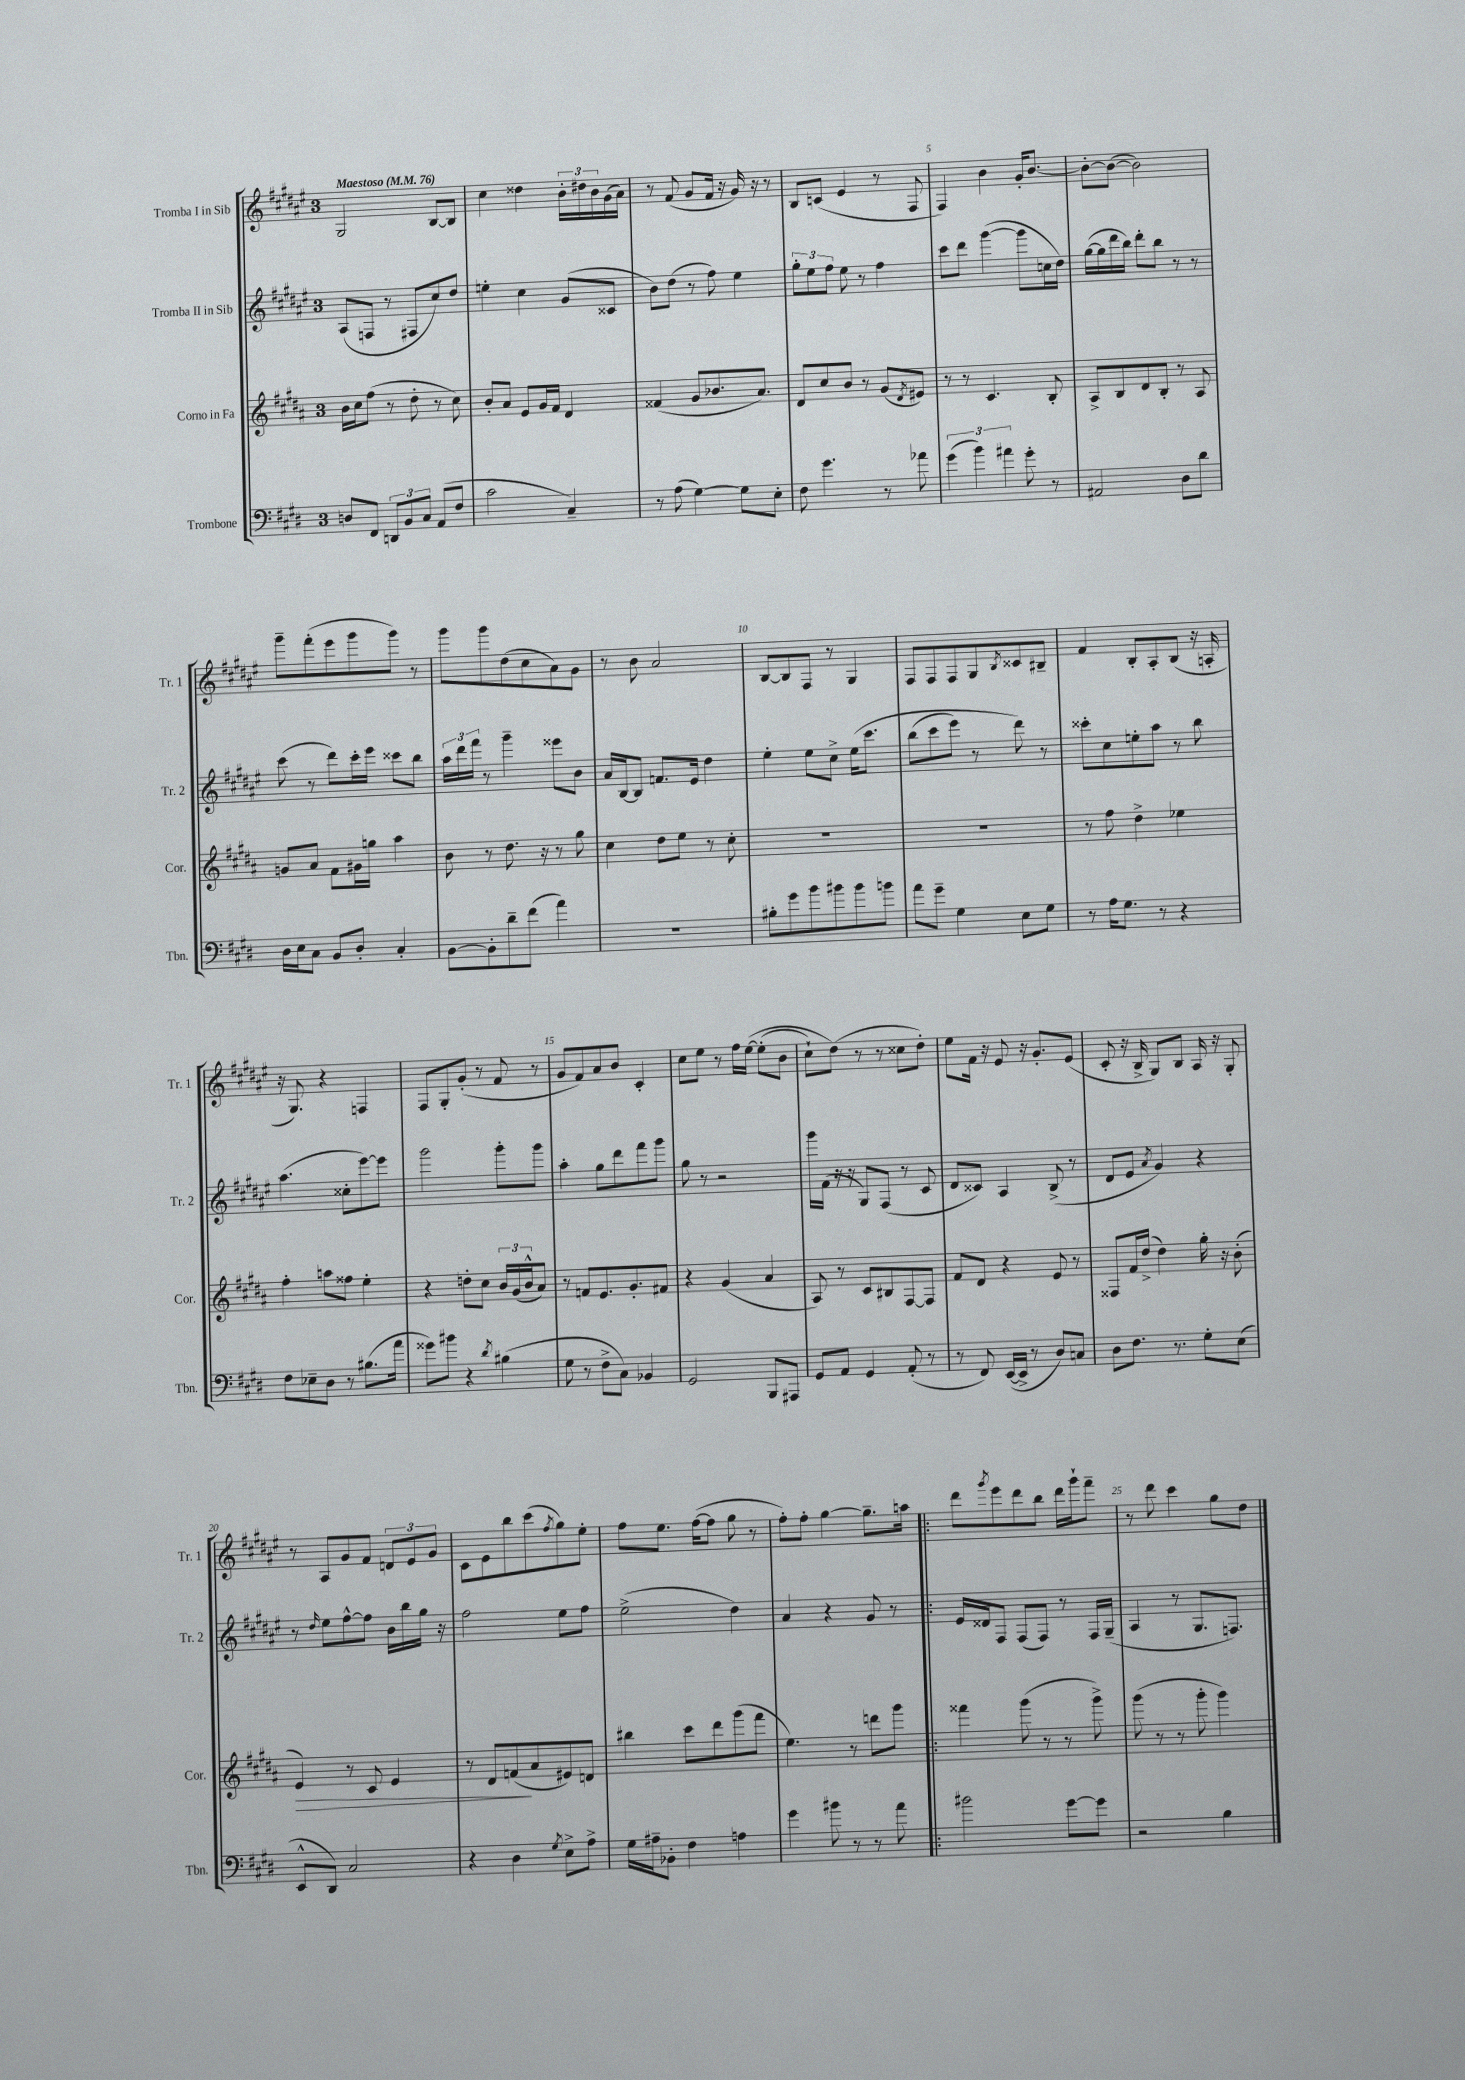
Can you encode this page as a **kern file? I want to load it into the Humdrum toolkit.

**kern	**kern	**dynam	**kern	**kern
*part4	*part3	*part3	*part2	*part1
*staff4	*staff3	*staff3	*staff2	*staff1
*I"Trombone	*I"Corno in Fa	*	*I"Tromba II in Sib	*I"Tromba I in Sib
*I'Tbn.	*I'Cor.	*	*I'Tr. 2	*I'Tr. 1
*clefF4	*clefG2	*	*clefG2	*clefG2
*k[f#c#g#d#]	*k[f#c#g#d#a#]	*	*k[f#c#g#d#a#e#]	*k[f#c#g#d#a#e#]
*M3/4	*M3/4	*	*M3/4	*M3/4
*MM76	*MM76	*	*MM76	*MM76
=1	=1	=1	=1	=1
!	!	!	!	!LO:TX:a:B:t=Maestoso
8Dn/L	16b\LL	.	(8A#/L	2G#/
.	16cc#\J	.	.	.
8FF#/J	(8ff#\J	.	8Fn/J	.
12DDn/L	8r	.	8r	.
12BB/	.	.	.	.
.	8dd#'\	.	8F#X/L	.
12C#/J	.	.	.	.
(8AA/L	8r	.	8cc#/)	[8B/L
8F#/J	8cc#\)	.	8dd#/J	8B/J]
=2	=2	=2	=2	=2
2c#\	8b'/L	.	4een'\	4cc#\
.	8a#/J	.	.	.
.	8e/L	.	4cc#\	4dd##X\
.	16g#/L	.	.	.
.	16f#/JJ	.	.	.
4C#~/)	4d#/	.	(8g#/L	24b'\LL
.	.	.	.	24dd#X\
.	.	.	.	24b\
.	.	.	8c##X/J	(16g#\
.	.	.	.	16a#\JJ)
=3	=3	=3	=3	=3
8r	(4f##X/	.	8b\L)	8r
(8A\	.	.	(8dd#\J	(8f#/
[4G#\)	8g#/L	.	8r	8g#/L
.	8.b-X/	.	8ff#\)	16f#/Jk
.	.	.	.	16r
8G#\L]	.	.	4ee#\	16g#/)
.	8.a#/J)	.	.	16r
8E'\J	.	.	.	8r
=4	=4	=4	=4	=4
8F#\	8d#/L	.	12gg#'\L	8B/L
.	.	.	12ee#\	.
4.g#\	8cc#/	.	.	(8cn/J
.	.	.	12ff#\J	.
.	8b/J	.	8ee#\	4e#/
.	8r	.	8r	.
8r	(8g#/L	.	4ff#\	8r
.	8qd#/	.	.	.
8a-X\	8e#X/J)	.	.	8F#/
=5	=5	=5	=5	=5
(6g#\	8r	.	8ccc#\L	4F#/)
.	8r	.	8ddd#\J	.
6b\)	.	.	.	.
.	4.c#/	.	([4ggg#\	4b\
6a#X\	.	.	.	.
8g#'\	.	.	8ggg#\L]	16g#'/KL
.	.	.	.	[8.b/J
8r	8B'/	.	16ccn\L	.
.	.	.	16dd#\JJ)	.
=6	=6	=6	=6	=6
2AA#X/	8A#^/L	.	([16gg#\LL	8b'\L_
.	.	.	16gg#\]	.
.	8B/	.	16ddd#\	(8b\J_
.	.	.	16bb\JJ)	.
.	8d#/	.	8ddd#'\L	2b\])
.	8B'/J	.	8bb\J	.
8D#\L	8r	.	8r	.
8d#\J	8A#/	.	8r	.
!!LO:LB:g=z
=7	=7	=7	=7	=7
16D#\LL	8gn/L	.	(8ccc#\	8ggg#~\L
16E\J	.	.	.	.
8C#\J	8a#/J	.	8r	(8fff#'\
8BB/L	8f#\L	.	8ddd#\L)	8eee#\
8D#'/J	16g#X\L	.	16ccc#'\L	8ggg#\
.	16ggn\JJ	.	16eee#\JJ	.
4C#'/	4aa#\	.	8ccc##X\L	8ggg#\J)
.	.	.	8bb\J	8r
=8	=8	=8	=8	=8
[8BB\L	8b\	.	24aa#\LL	8ggg#\L
.	.	.	24ddd#\	.
.	.	.	24fff#\JJ	.
8BB'\]	8r	.	8r	8ggg#\
8d#~\	8.dd#\	.	4ggg#~\	(8dd#\
(8f#\J	.	.	.	8cc#\
.	16r	.	.	.
4a\)	8r	.	8eee##X\L	8a#\)
.	8gg#\	.	8b\J	8g#\J
=9	=9	=9	=9	=9
2.r	4cc#\	.	16a#/LL	8r
.	.	.	[16B/J	.
.	.	.	8B/J]	8b\
.	8dd#\L	.	8.fn/L	2a#/
.	8ee\J	.	.	.
.	.	.	16e#/Jk	.
.	8r	.	4dd#\	.
.	8cc#'\	.	.	.
=10	=10	=10	=10	=10
8B#X'\L	2.r	.	4ee#'\	[8B/L
8g#\	.	.	.	8B/]
8b\	.	.	8ee#\L	8F#/J
8b#X\	.	.	8cc#^\J	8r
8b#\	.	.	(16ee#\KL	4G#/
.	.	.	8.ccc#\J	.
8bn\J	.	.	.	.
=11	=11	=11	=11	=11
8a\L	2.r	.	(8bb\L	8F#/L
8g#~\J	.	.	8ccc#\	8F#/
4G#\	.	.	8eee#\J)	8F#/
.	.	.	8r	8G#/
.	.	.	.	8qB/
8E\L	.	.	8ddd#\)	8c##X/
8G#\J	.	.	8r	8B#X~/J
=12	=12	=12	=12	=12
8r	8r	.	8ccc##X'\L	4f#/
16A\KL	8ff#\	.	8cc#\	.
8.G#\J	.	.	.	.
.	4dd#^\	.	8een'\	8B'/L
8r	.	.	8aa#\J	8A#'/
4r	4ee-X\	.	8r	(8B/J
.	.	.	8bb\	16r
.	.	.	.	16An'/
!!LO:LB:g=z
=13	=13	=13	=13	=13
8F#\L	4ff#'\	.	(4.aa#\	16r
.	.	.	.	8.G#/)
8E-X~\	.	.	.	.
8D#\J	8aan\L	.	.	4r
8r	8ff##X\J	.	8cc##X'\L	.
(8.B#X\L	4ee'\	.	[8eee#\)	4Fn/
.	.	.	8eee#\J]	.
16a\Jk	.	.	.	.
=14	=14	=14	=14	=14
8g##X\L)	4r	.	2ggg#\	8F#/L
8b#X\J	.	.	.	8G#'/
4r	8ddn'\L	.	.	(8g#'/J
.	8cc#\J	.	.	8r
8qd#/	.	.	.	.
(4B#X\	24b/LL	.	8ggg#'\L	8f#/
.	(24g#/	.	.	.
.	24b^^/J	.	.	.
.	8a#/J)	.	8ggg#\J	8r
=15	=15	=15	=15	=15
8G#\	8r	.	4aa#'\	8g#/L
8r	8fn/L	.	.	8f#/)
8F#^\L	8.e/	.	8gg#\L	8a#/
8C#\J)	.	.	8ddd#\	8b/J
.	8.g#'/	.	.	.
4BB-X/	.	.	8fff#\	4c#'/
.	8f#X/J	.	8ggg#\J	.
=16	=16	=16	=16	=16
2GG#/	4r	.	8gg#\	8cc#\L
.	.	.	8r	8ee#\J
.	(4g#/	.	2r	8r
.	.	.	.	16ff#\LL
.	.	.	.	([16ee#\JJ
8BBB/L	4a#/	.	.	(8ee#'\L]
8AAA#X/J	.	.	.	8b\J
=17	=17	=17	=17	=17
8GG#/L	8A#/)	.	16ggg#\LL	8cc#`\L)
.	.	.	(16f#\JJ	.
8AA/J	8r	.	16r	(8dd#\J)
.	.	.	16r	.
4GG#/	8c#/L	.	8G#/L)	8r
.	8B#X/	.	(8F#/J	8r
(8AA'/	[8F#/	.	8r	8cc##X\L
8r	8F#/J]	.	8c#/	8dd#'\J)
=18	=18	=18	=18	=18
8r	8f#/L	.	8d#/L	8ee#\L
8FF#/)	8d#/J	.	8c##X/J)	16f#\Jk
.	.	.	.	16r
([16EE/LL	4r	.	4A#/	8e#/
16EE^/JJ]	.	.	.	.
8r	.	.	.	16r
.	.	.	.	8.g#'/L
8D#/L)	8e/	.	(8B^/	.
8Cn/J	8r	.	8r	(8e#/J
=19	=19	=19	=19	=19
8D#\L	8F##X/L	.	8d#/L	8c#'/
8.F#\J	16f#/L	.	8e#/J	16r
.	(16dd#^/JJ	.	.	16B^/
.	.	.	8qa#/	.
.	4dd#\)	.	4g#/)	8G#/L)
8.r	.	.	.	.
.	.	.	.	8B/J
8G#'\L	16gg#'\	.	4r	16A#/
.	16r	.	.	16r
(8E\J	(8b'\	.	.	8G#'/
!!LO:LB:g=z
=20	=20	=20	=20	=20
!	!	!LO:HP:b	!	!
8EE^^/L	4e/)	>	8r	8r
.	.	.	16qqdd#/	.
8DD#/J)	.	.	8ee#\L	8A#/L
2C#/	8r	.	[8ff#^^\	8g#/
.	8c#/	.	8ff#\J]	8f#/J
.	4e/	.	16b\LL	12dn/L
.	.	.	16bb\	.
.	.	.	.	12e#/
.	.	.	16gg#\JJ	.
.	.	.	.	12g#/J
.	.	.	16r	.
=21	=21	=21	=21	=21
4r	8r	.	2ff#\	8c#\L
.	8d#/L	.	.	8e#\
4D#\	(8fn/	.	.	8bb\
.	8a#/	]	.	(8ccc#\
8qG#/	.	.	.	8qff#/
8E^\L	8e#X/)	.	8ee#\L	8gg#\)
8A^\J	8dn/J	.	8ff#\J	8ee#'\J
=22	=22	=22	=22	=22
16G#\LL	4bb#X\	.	(2ee#^\	8ff#\L
16A#X~\J	.	.	.	.
8BB-X'\J	.	.	.	8.ee#\J
4F#\	8ccc#\L	.	.	.
.	.	.	.	([16ff#\KL
.	8ddd#\	.	.	8ff#\J]
4An\	(8ggg#\	.	4dd#\)	8gg#\
.	8fff#\J	.	.	8r
=23	=23	=23	=23	=23
4g#\	4.ee\)	.	4a#/	8ff#'\L)
.	.	.	.	8ff#'\J
8b#X\	.	.	4r	[4gg#\
8r	8r	.	.	.
8r	8dddn\L	.	8g#/	8.gg#~\L]
8a\	8ggg#\J	.	8r	.
.	.	.	.	16aan\Jk
=24!|:	=24!|:	=24!|:	=24!|:	=24!|:
2b#X\	4fff##X\	.	16e#/LL	8ddd#\L
.	.	.	16d##X/J	.
.	.	.	.	8qggg#/
.	.	.	8F#/J	8eee#\
.	(8ggg#\	.	(8F#/L	8ddd#\
.	8r	.	8F#/J)	8bb\J
[8g#\L	8r	.	8r	16ddd#\LL
.	.	.	.	16ggg#`\J
8g#\J]	8ggg#^\)	.	16F#/LL	8fff#~\J
.	.	.	(16G#~/JJ	.
=25	=25	=25	=25	=25
2r	(8ggg#\	.	4A#/	8r
.	8r	.	.	8ddd#\
.	8r	.	8r	4ccc#\
.	8ggg#'\	.	8.G#/L	.
4B\	4ggg#\)	.	.	8gg#\L
.	.	.	8.Fn/J)	.
.	.	.	.	8dd#\J
==	==	==	==	==
*-	*-	*-	*-	*-
